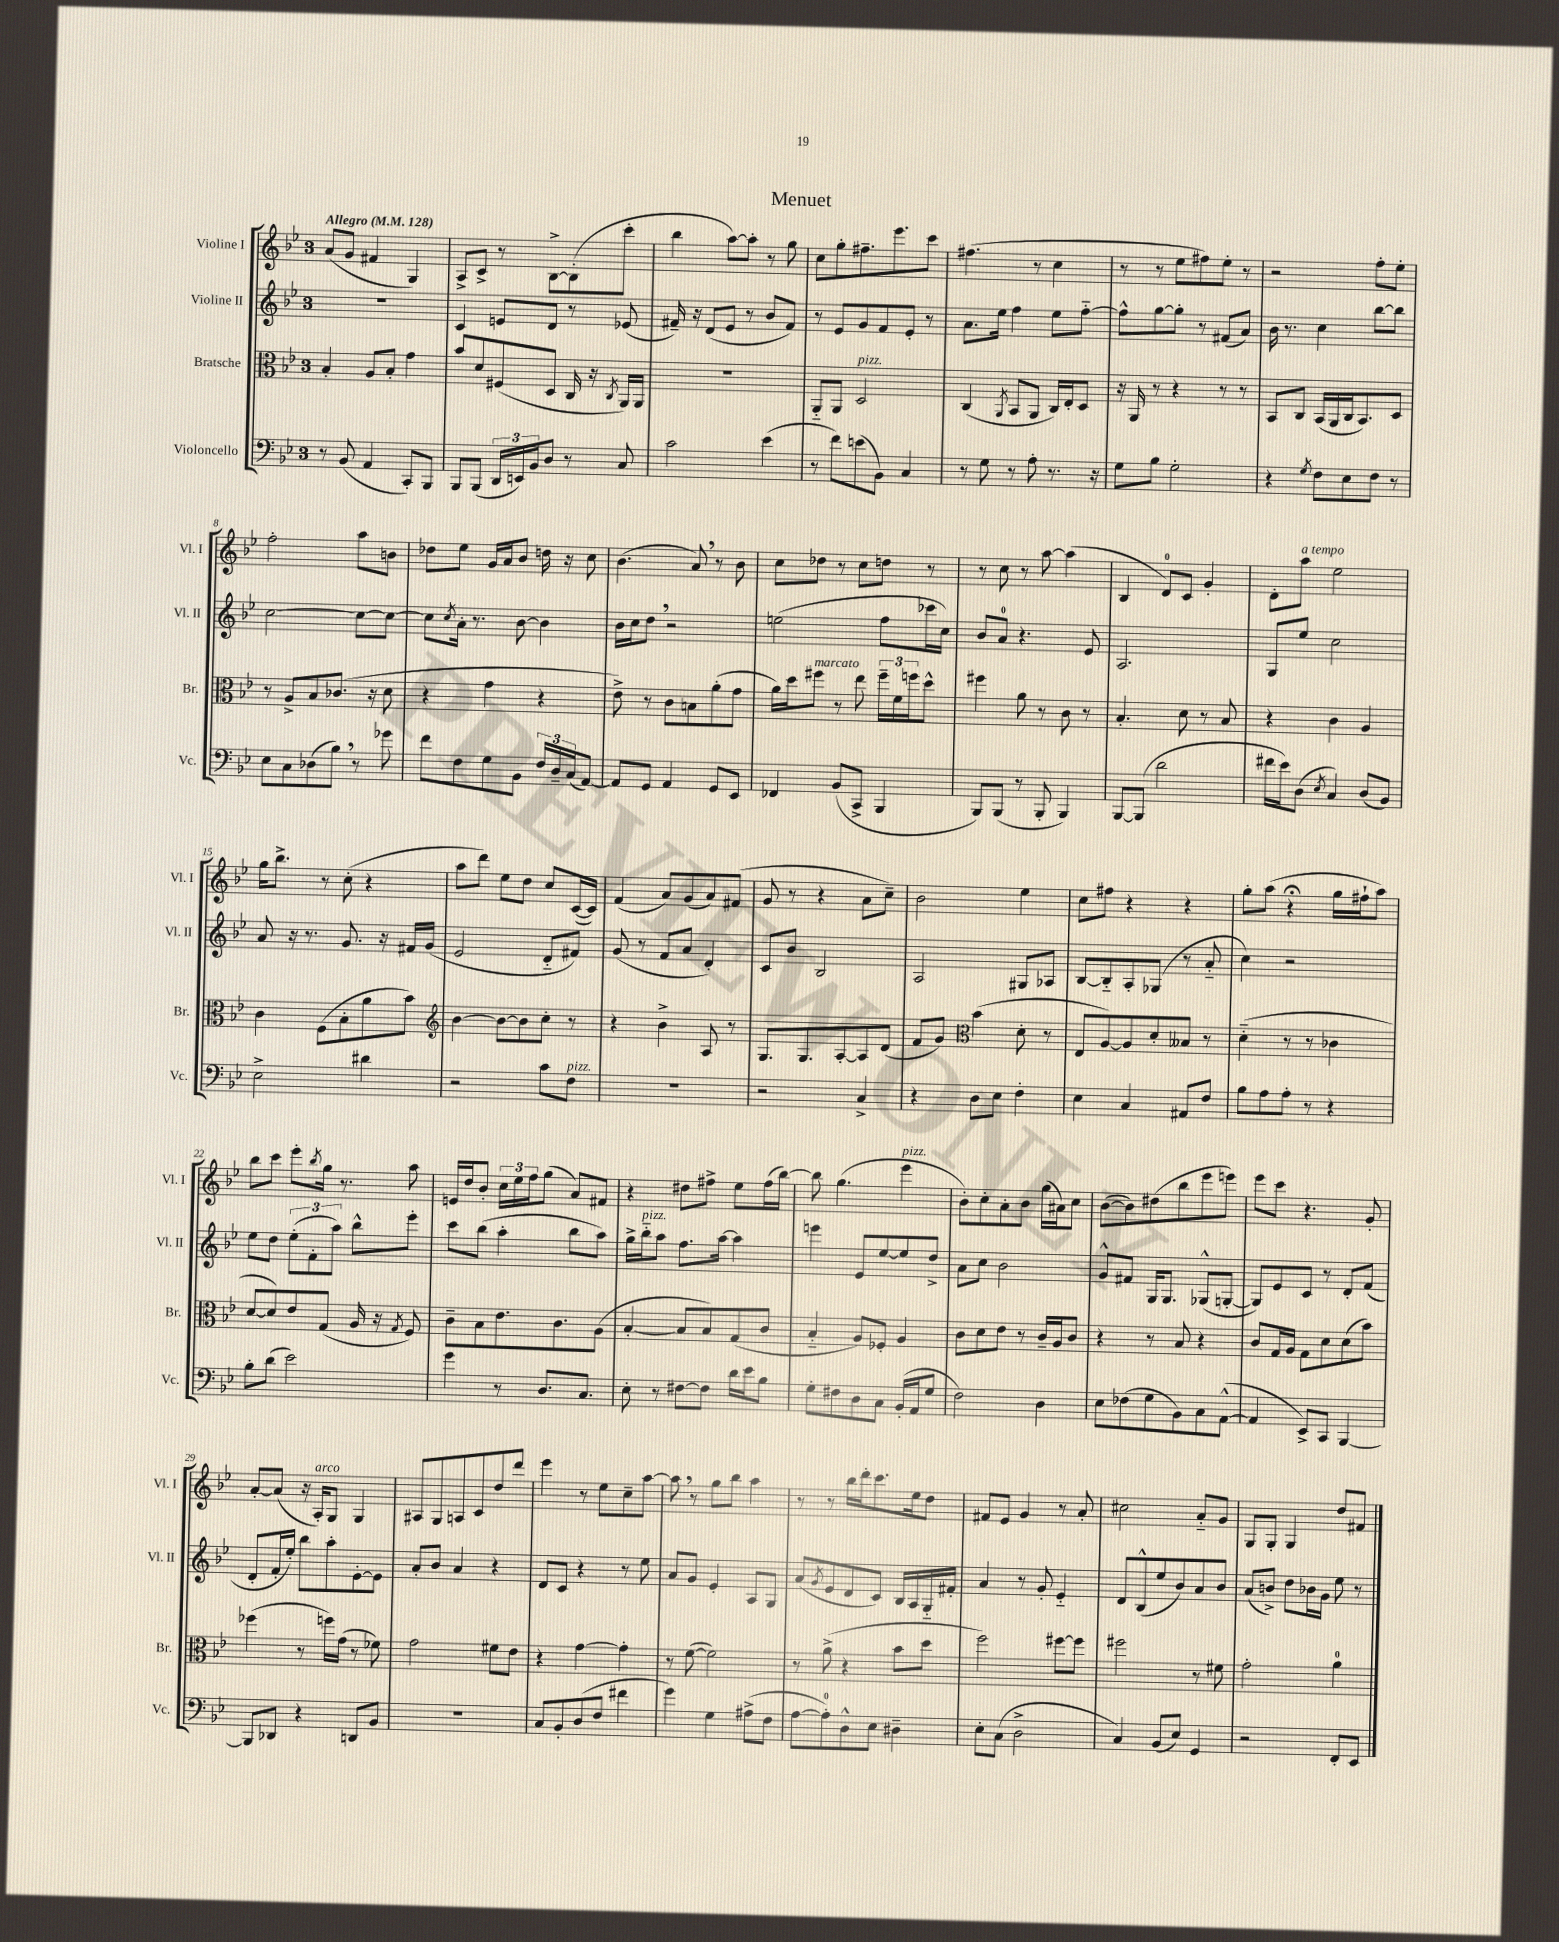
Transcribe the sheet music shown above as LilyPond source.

\header { title = "Menuet" }
<<
\new StaffGroup <<
\new Staff = "s0" \with { instrumentName = "Violine I" shortInstrumentName = "Vl. I" } {
    \clef treble \key bes \major \once \override Staff.TimeSignature.style = #'single-digit \time 3/4 \tempo "Allegro" 4 = 128
    a'8( g'8 fis'4 g4) |
    a8-> c'8-> r8 bes8~-> bes8-.( c'''8-. |
    bes''4 a''8~) a''8-. r8 g''8 |
    c''8 g''8-. fis''8.-- ees'''8. c'''8 |
    fis''4.( r8 c''4 |
    r8 r8 ees''8 fis''8) ees''8-. r8 |
    r2 f''8-. ees''8-. |
    f''2-. a''8 b'8 |
    des''8 ees''8 g'16 a'16 bes'8 d''16 r16 c''8 |
    bes'4.( a'8) \breathe r8 bes'8 |
    c''8 des''8 r8 c''8 d''8 r8 |
    r8 c''8 r8 a''8~ a''4( |
    bes4 d'8-0) c'8 g'4-. |
    d'8-. a''8^\markup { \italic "a tempo" } ees''2 |
    g''16 bes''8.-> r8 c''8-.( r4 |
    a''8 d'''8) ees''8 d''8 c''8 c'16~( c'16) |
    f'4( a'8) g'8( a'8) fis'8( |
    g'8 r8 r4 a'8 c''8--) |
    bes'2 ees''4 |
    c''8 fis''8 r4 r4 |
    g''8-. a''8( r4\fermata g''16 fis''16-! a''8) |
    bes''8 c'''8 ees'''8-. \acciaccatura { bes''8 } g''16 r8. a''8 |
    e'16 d''16 bes'8-. \tuplet 3/2 { c''16 ees''16 f''16 } g''8( a'8) fis'8 |
    r4 dis''8 fis''8-> ees''8 fis''16( bes''16~) |
    bes''8 g''4.( ees'''4^\markup { \italic "pizz." } |
    bes'8-.) c''8-. a'8-. bes'8 g''16( ais'16) c''8 |
    bes'8~( bes'8) dis''8( bes''8 ees'''8 e'''8) |
    ees'''8 c'''8 r4. g'8-. |
    a'8~-. a'8( r16 a16-.^\markup { \italic "arco" }) g8 g4 |
    ais8 g8 a8 c'8 d''8 d'''8 |
    ees'''4 r8 ees''8 c''8-- a''8~ |
    a''8 \breathe r8 g''8 bes''8 a''4 |
    r8 r8 bes''16 d'''16-. c'''8. ees''16 d''8 |
    fis'8 ees'8 g'4 r8 a'8-. |
    cis''2 a'8-_ g'8 |
    g8 g8-. g4 d''8 fis'8 \bar "|." |
}
\new Staff = "s1" \with { instrumentName = "Violine II" shortInstrumentName = "Vl. II" } {
    \clef treble \key bes \major \once \override Staff.TimeSignature.style = #'single-digit \time 3/4
    R2. |
    c'4 e'8 d'8 r8 ees'8( |
    fis'16--) r16 d'8( ees'8 r8 bes'8 fis'8) |
    r8 ees'8 g'8 f'8 ees'8-. r8 |
    a'8. ees''16 f''4 ees''8 f''8~-_ |
    f''8-^ g''8~ g''8-. r8 fis'8( a'8) |
    bes'16 r8. c''4 bes''8~ bes''8 |
    c''2~ c''8~ c''8~ |
    c''8 \acciaccatura { c''8 } a'16-. r8. bes'8~ bes'4 |
    bes'16 c''16 d''8 \breathe r2 |
    e''2( f''8 ces'''16 c''16) |
    bes'8 a'8-0 r4. ees'8 |
    a2. |
    g8 ees''8 c''2 |
    a'8 r16 r8. g'8. r16 fis'16 g'16( |
    ees'2 d'8-_ fis'8) |
    g'8( r8 f'8 a'8 d'4-.) |
    c'8 bes'8 bes2 |
    a2 gis8 aes8 |
    bes8~ bes8-_ a8-. ges8( r8 a'8-_ |
    c''4) r2 |
    ees''8 d''8 \tuplet 3/2 { ees''8-.( f'8-. a''8) } bes''8-^ ees'''8-. |
    c'''8 bes''8( a''4-. bes''8 a''8) |
    g''16-> bes''16-_^\markup { \italic "pizz." } a''8 f''8. a''16~ a''4 |
    e'''4 ees'8 ees''8~ ees''8 d''8-> |
    a'8 c''8 bes'2 |
    g'8-^ fis'8 g16 g8. ges8-^( g8~-. |
    g8) ees'8 c'8 r8 d'8-. f'8( |
    d'8-. f'16-. ees''16-.) bes''8 a''8-. ees'8~-. ees'8 |
    a'8-. bes'8 a'4 r4 |
    d'8 c'8 r4 r8 ees''8 |
    a'8 g'8 ees'4-. a8 g8 |
    a'8( \acciaccatura { g'8 } ees'8 d'8 c'8) bes16 a16 g16-_ fis'16-. |
    a'4 r8 g'8-. ees'4-_ |
    d'8 bes8-^( ees''8 bes'8) a'8 bes'8 |
    a'8( b'8->) d''8 bes'16 g'16 ees''8 r8 \bar "|." |
}
\new Staff = "s2" \with { instrumentName = "Bratsche" shortInstrumentName = "Br." } {
    \clef alto \key bes \major \once \override Staff.TimeSignature.style = #'single-digit \time 3/4
    bes4-. a8 bes8-. g'4 |
    bes'8 d'8 fis8( d8 c16 r16 \acciaccatura { c8 } a,16) a,16 |
    R2. |
    a,8-_ a,8 d2^\markup { \italic "pizz." } |
    c4( \acciaccatura { a,8 } bes,8 a,8 c16) ees16-. d8 |
    r16 a,16 r8 r4 r8 r8 |
    bes,8 c8 bes,16( a,16 c16 bes,8.) d8 |
    r8 a8-> bes8 ces'8.( r16 d'8 |
    r4 g'4 r4 |
    ees'8->) r8 c'8 b8 a'8-.( g'8 |
    a'16) d''16 fis''8^\markup { \italic "marcato" } r8 ees''8 \tuplet 3/2 { fis''16-- f'16 f''16 } d''8-^ |
    fis''4 a'8 r8 c'8 r8 |
    bes4.-. d'8 r8 bes8 |
    r4 c'4 a4 |
    c'4 f8( bes8-. a'8 bes'8) |
    \clef treble bes'4~ bes'8~ bes'8 c''8-. r8 |
    r4 bes'4-> a8 r8 |
    g8. g8. a8~-. a8 d'8( |
    f'8 g'8) \clef alto bes'4( d'8-. r8 |
    ees8 a8~) a8 d'8-. beses8 r8 |
    d'4-_( r8 r8 ces'4 |
    d'8~ d'8) ees'8 g8( a16 r16 \acciaccatura { g8 } f8) |
    c'8-- bes8 ees'8. c'8. a8( |
    bes4~-. bes8 bes8) g8( c'8 |
    bes4-_ a8) fes8-. a4 |
    c'8 d'8 ees'8 r8 c'16-- a16 c'8 |
    r4 r8 bes8 r4 |
    c'8 g16 a16 g8 d'8 d'8( bes'8) |
    fes''4( r8 f''16) g'16( r8 fes'8) |
    g'2 fis'8 ees'8 |
    r4 g'4~ g'4-. |
    r8 f'8~( f'2) |
    r8 a'8->( r4 bes'8 d''8 |
    f''2) fis''8~ fis''8 |
    fis''2 r8 fis'8 |
    g'2-. a'4-0 \bar "|." |
}
\new Staff = "s3" \with { instrumentName = "Violoncello" shortInstrumentName = "Vc." } {
    \clef bass \key bes \major \once \override Staff.TimeSignature.style = #'single-digit \time 3/4
    r8 bes,8( a,4 c,8-.) bes,,8 |
    bes,,8 bes,,8( \tuplet 3/2 { d,16 e,16) bes,16 } d8 r8 c8 |
    c'2 ees'4( |
    r8 f'8) e'8( bes,8) c4 |
    r8 g8 r8 a8-. r8. r16 |
    g8 bes8 g2-. |
    r4 \acciaccatura { g8 } f8 ees8 f8 r8 |
    ees8 c8 des8( bes8) \breathe r8 ges'8 |
    f'8 f8 g8 bes,8 \tuplet 3/2 { f16 d16-- c16( } a,8~) |
    a,8 g,8 a,4 g,8 ees,8 |
    fes,4 bes,8( c,8-> bes,,4 |
    bes,,8) bes,,8( r8 bes,,8-. bes,,4) |
    bes,,8~ bes,,8( d'2 |
    fis'16 ees'16) d8( \acciaccatura { ees8 } c4) d8( bes,8) |
    ees2-> dis'4 |
    r2 c'8 f8^\markup { \italic "pizz." } |
    R2. |
    r2 c4-> |
    r4 d8 ees8 f4-. |
    ees4 c4 ais,8 f8 |
    bes8 a8 a8-. r8 r4 |
    bes8-. d'8( ees'2) |
    g'4 r8 d8. c8. |
    ees8-. r8 fis8~ fis8 d'16 ees'16 bes8 |
    g8-. fis8 d8 c8 bes,16-.( a,16 g8 |
    f2) d4 |
    ees8 fes8( g8 bes,8) c8 a,8~-^( |
    a,4 ees,8->) c,8 bes,,4~ |
    bes,,8 des,8 r4 d,8 bes,8 |
    R2. |
    c8 bes,8-. d8( f8 fis'4 |
    g'4) g4 ais8->( f8 |
    a8~ a8-0-.) d8-^ ees8 dis4-- |
    ees8-. c8( d2-> |
    c4) bes,8( ees8) g,4 |
    r2 f,8-. ees,8 \bar "|." |
}
>>
>>
